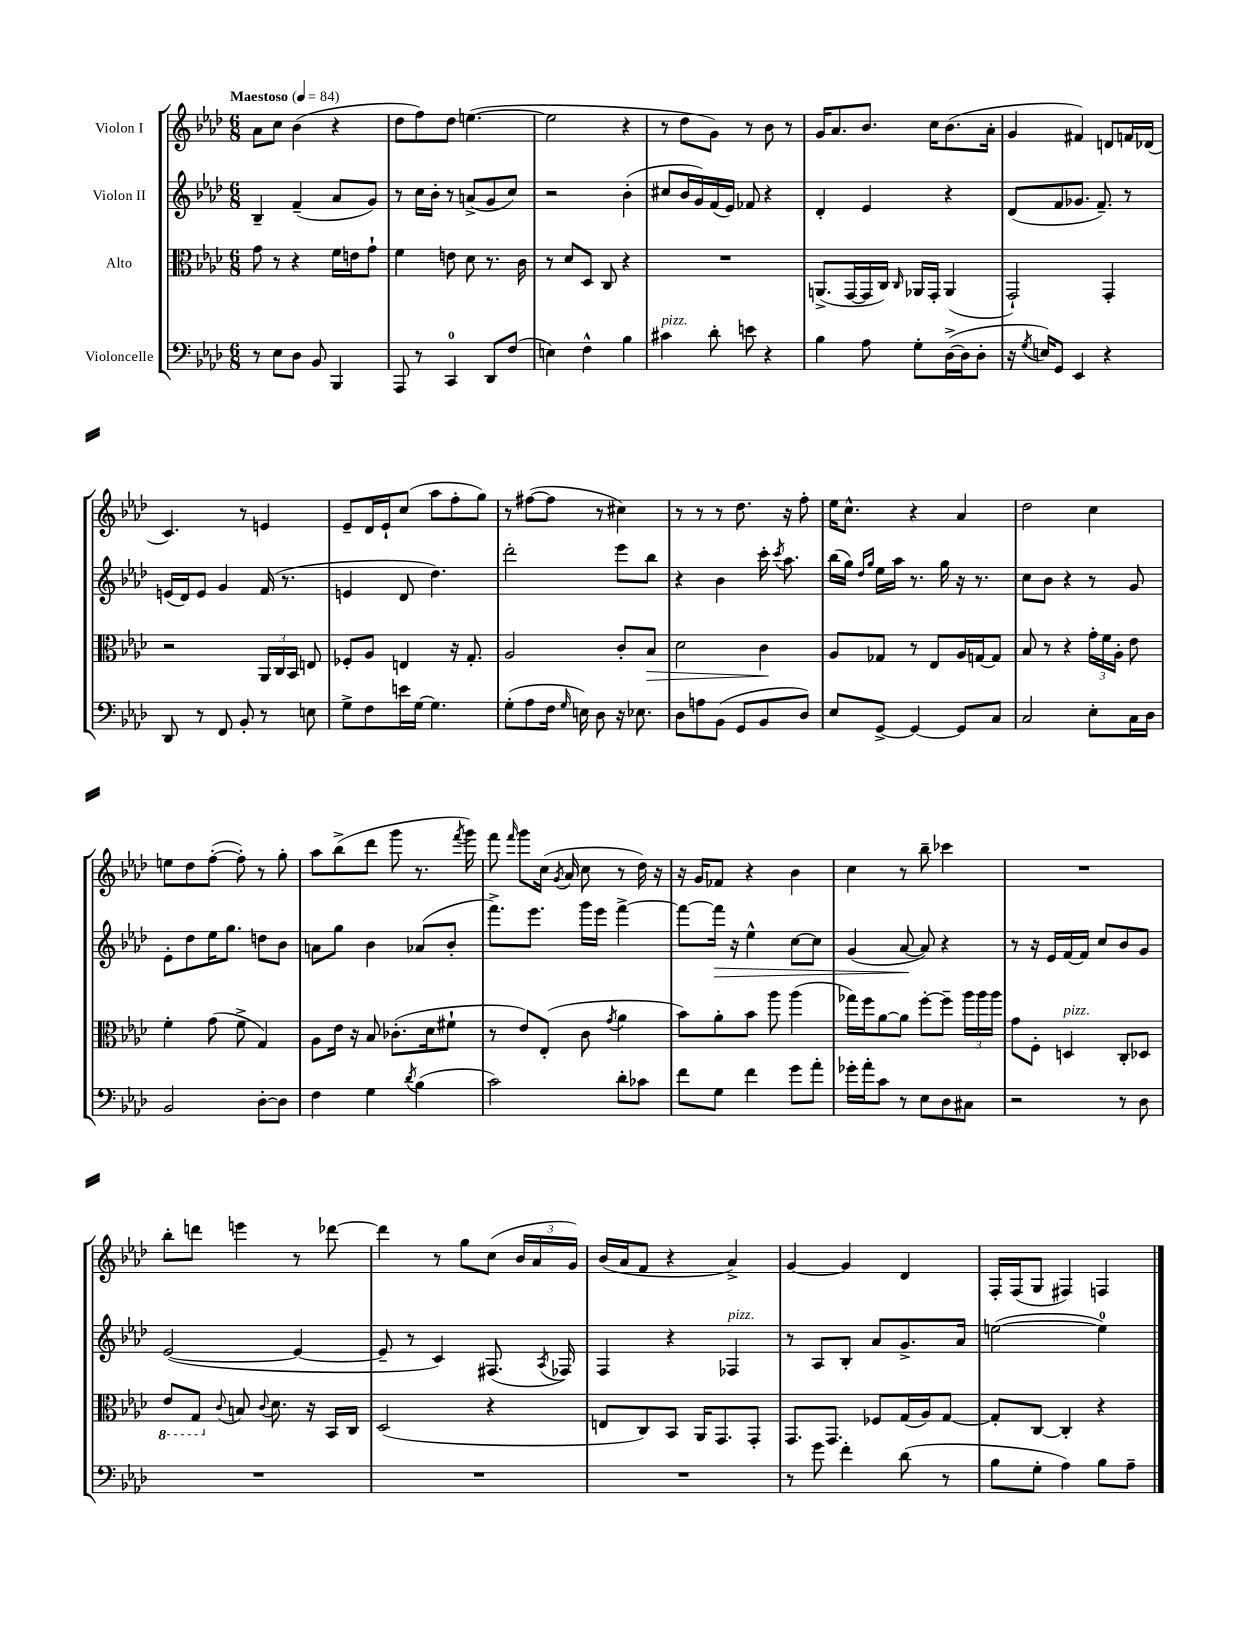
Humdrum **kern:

**kern	**kern	**dynam	**kern	**dynam	**kern
*part4	*part3	*part3	*part2	*part2	*part1
*staff4	*staff3	*staff3	*staff2	*staff2	*staff1
*I"Violoncelle	*I"Alto	*	*I"Violon II	*	*I"Violon I
*clefF4	*clefC3	*	*clefG2	*	*clefG2
*k[b-e-a-d-]	*k[b-e-a-d-]	*	*k[b-e-a-d-]	*	*k[b-e-a-d-]
*M6/8	*M6/8	*	*M6/8	*	*M6/8
*MM84	*MM84	*	*MM84	*	*MM84
=1	=1	=1	=1	=1	=1
!	!	!	!	!	!LO:TX:a:B:t=Maestoso
8r	8g\	.	4B-~/	.	8a-\L
8E-\L	8r	.	.	.	8cc\J
8D-\J	4r	.	(4f~/	.	(4b-\
8BB-/	.	.	.	.	.
4BBB-/	16f\LL	.	8a-/L	.	4r
.	16en\J	.	.	.	.
.	8g`\J	.	8g/J)	.	.
=2	=2	=2	=2	=2	=2
8AAA-/	4f\	.	8r	.	8dd-\L
8r	.	.	16cc\LL	.	8ff\)
.	.	.	16b-'\JJ	.	.
4CC/	8en\	.	8r	.	8dd-\J
.	8d-\	.	(8an^/L	.	([4.een\
8DD-/L	8.r	.	8g/	.	.
(8F/J	.	.	8cc/J)	.	.
.	16c\	.	.	.	.
=3	=3	=3	=3	=3	=3
4En\)	8r	.	2r	.	2ee\]
.	8d-/L	.	.	.	.
4F^^\	8D-/J	.	.	.	.
.	8C/	.	.	.	.
4B-\	4r	.	(4b-'\	.	4r
=4	=4	=4	=4	=4	=4
!LO:TX:a:i:t=pizz.	!	!	!	!	!
4c#X\	2.r	.	8cc#X/L	.	8r
.	.	.	16b-/L	.	8dd-\L
.	.	.	16g/)	.	.
8d-'\	.	.	(16f/	.	8g\J)
.	.	.	16e-/JJ)	.	.
8en\	.	.	8f-X/	.	8r
4r	.	.	4r	.	8b-\
.	.	.	.	.	8r
=5	=5	=5	=5	=5	=5
4B-\	(8.AAn^/L	.	4d-'/	.	16g/KL
.	.	.	.	.	8.a-/
.	[16GG/L	.	.	.	.
8A-\	16GG/]	.	4e-/	.	8.b-/J
.	16C/JJ)	.	.	.	.
.	16qqC/	.	.	.	.
8G'\L	16AA-X/LL	.	.	.	.
.	16GG'/JJ	.	.	.	16cc\KL
([16D-^\L	(4AA-/	.	4r	.	(8.b-\
16D-\J]	.	.	.	.	.
8D-'\J	.	.	.	.	.
.	.	.	.	.	16a-'\Jk
=6	=6	=6	=6	=6	=6
16r	2GG`/)	.	(8d-/L	.	4g/
8qG/	.	.	.	.	.
16En/KL)	.	.	.	.	.
8GG/J	.	.	8f/	.	.
4EE-/	.	.	8.g-X/J	.	4f#X/)
.	.	.	8.f~/)	.	.
4r	4GG'/	.	.	.	8dn/L
.	.	.	8r	.	16fn/L
.	.	.	.	.	(16d-X/JJ
!!LO:LB:g=z
=7	=7	=7	=7	=7	=7
8DD-/	2r	.	(16en/LL	.	4.c/)
.	.	.	16d-/J)	.	.
8r	.	.	8e/J	.	.
8FF/	.	.	4g/	.	.
8BB-'/	.	.	.	.	8r
8r	24AA-/LL	.	(16f/	.	4en/
.	24C/	.	.	.	.
.	.	.	8.r	.	.
.	24BB-/JJ	.	.	.	.
8En\	8En/	.	.	.	.
=8	=8	=8	=8	=8	=8
8G^\L	8F-X'/L	.	4en/	.	8e-~/L
8F\	8A-/J	.	.	.	16d-/L
.	.	.	.	.	16e-`/J
16en\L	4En/	.	8d-/	.	(8cc/J
[16G\JJ	.	.	.	.	.
4.G\]	.	.	4.dd-\)	.	8aa-\L
.	16r	.	.	.	8ff'\
.	8.G'/	.	.	.	.
.	.	.	.	.	8gg\J)
=9	=9	=9	=9	=9	=9
(8G'\L	2A-/	.	2ddd-'\	.	8r
8A-\	.	.	.	.	([8ff#X\L
16F\Jk	.	.	.	.	8ff#\J]
16qqG/	.	.	.	.	.
16En\)	.	.	.	.	.
8D-\	.	.	.	.	8r
16r	8c'/L	.	8eee-\L	.	4cc#X\)
8.E-X\	.	.	.	.	.
!	!	!LO:HP:b	!	!	!
.	8B-/J	>	8bb-\J	.	.
=10	=10	=10	=10	=10	=10
8D-\L	2d-\	.	4r	.	8r
8An\	.	.	.	.	8r
(8BB-\J	.	.	4b-\	.	8r
8GG/L	.	.	.	.	8.dd-\
8BB-/	4c\	.	16ccc'\	.	.
.	.	.	8qccc/	.	.
.	.	.	8.aa-\	.	16r
8D-/J)	.	.	.	.	8ff'\
.	.	]	.	.	.
=11	=11	=11	=11	=11	=11
8E-/L	8A-/L	.	(16bb-\LL	.	16ee-\KL
.	.	.	16gg\JJ)	.	8.cc^^\J
.	.	.	16qqdd-/LL	.	.
.	.	.	16qqgg/JJ	.	.
[8GG^/J	8G-X/J	.	16ee-\LL	.	.
.	.	.	16aa-\JJ	.	.
4GG/_	8r	.	8.r	.	4r
.	8E-/L	.	.	.	.
.	.	.	16gg\	.	.
8GG/L]	16A-/L	.	16r	.	4a-/
.	[16Gn/J	.	8.r	.	.
8C/J	8G/J]	.	.	.	.
=12	=12	=12	=12	=12	=12
2C/	8B-/	.	8cc\L	.	2dd-\
.	8r	.	8b-\J	.	.
.	4r	.	4r	.	.
8E-'\L	24g'\LL	.	8r	.	4cc\
.	24f\	.	.	.	.
.	24A-'\JJ	.	.	.	.
16C\L	8e-\	.	8g/	.	.
16D-\JJ	.	.	.	.	.
!!LO:LB:g=z
=13	=13	=13	=13	=13	=13
2BB-/	4f'\	.	8e-'\L	.	8een\L
.	.	.	8dd-\	.	8dd-\
.	(8g\	.	16ee-\K	.	([8ff'\J
.	.	.	8.gg\J	.	.
.	8f^\	.	.	.	8ff'\])
[8D-'\L	4G/)	.	8ddn\L	.	8r
8D-\J]	.	.	8b-\J	.	8gg'\
=14	=14	=14	=14	=14	=14
4F\	8A-\L	.	8an\L	.	8aa-\L
.	16e-\Jk	.	8gg\J	.	(8bb-^\
.	16r	.	.	.	.
4G\	8B-/	.	4b-\	.	8ddd-\J
.	(8.c-X'\L	.	.	.	8ggg\
8qd-/	.	.	.	.	.
(4B-\	.	.	(8a-X/L	.	8.r
.	16d-\k	.	.	.	.
.	8f#X`\J	.	8b-'/J	.	.
.	.	.	.	.	8qfff/
.	.	.	.	.	16ggg\)
=15	=15	=15	=15	=15	=15
2c\)	8r	.	8.fff^\L)	.	8fff\
.	.	.	.	.	16qqfff/
.	8e-/L)	.	.	.	8ggg\L
.	.	.	8.eee-\J	.	.
.	(8E-'/J	.	.	.	(16cc\Jk
.	.	.	.	.	8qg/
.	.	.	.	.	16a-/
.	8c\	.	16ggg\LL	.	8cc\
.	.	.	16eee-\JJ	.	.
.	8qg/	.	.	.	.
8d-'\L	4a-\	.	[4fff^\	.	8r
8c-X\J	.	.	.	.	16dd-\)
.	.	.	.	.	16r
=16	=16	=16	=16	=16	=16
8f\L	8b-\L)	.	8fff\L_	.	16r
.	.	.	.	.	16g/KL
!	!	!	!	!LO:HP:b	!
8G\J	8a-'\	.	16fff\Jk]	>	8f-X/J
.	.	.	16r	.	.
4f\	8b-\J	.	4ee-^^\	.	4r
.	8aa-\	.	.	.	.
8g\L	(4aa-\	.	[8cc\L	.	4b-\
8a-'\J	.	.	8cc\J]	.	.
=17	=17	=17	=17	=17	=17
16g-X'\LL	16gg-X\LL)	.	(4g/	.	4cc\
16a-'\J	16ff\J	.	.	.	.
8c\J	[8a-\	.	.	.	.
8r	8a-\J]	.	[8a-/	.	8r
8E-\L	[8ff'\L	.	8a-/])	]	8bb-~\
8D-\	8ff~\J]	.	4r	.	4ccc-X\
8C#X\J	24aa-\LL	.	.	.	.
.	24aa-\	.	.	.	.
.	24aa-\JJ	.	.	.	.
=18	=18	=18	=18	=18	=18
2r	8g\L	.	8r	.	2.r
.	8F'\J	.	16r	.	.
.	.	.	16e-/LL	.	.
!	!LO:TX:a:i:t=pizz.	!	!	!	!
.	4Dn/	.	[16f/	.	.
.	.	.	16f/JJ]	.	.
.	.	.	8cc/L	.	.
8r	8C'/L	.	8b-/	.	.
8D-\	8D-X/J	.	8g/J	.	.
!!LO:LB:g=z
=19	=19	=19	=19	=19	=19
*	*8ba	*	*	*	*
2.r	8E-/L	.	([2e-/	.	8bb-'\L
.	8GG/J	.	.	.	8dddn\J
*	*X8ba	*	*	*	*
.	8qqc/	.	.	.	.
.	8Bn/	.	.	.	4eeen\
.	8qqc/	.	.	.	.
.	8.d-\	.	.	.	.
.	.	.	4e-/_	.	8r
.	16r	.	.	.	.
.	16BB-/LL	.	.	.	[8ddd-X\
.	16C/JJ	.	.	.	.
=20	=20	=20	=20	=20	=20
2.r	(2D-/	.	8e-~/]	.	4ddd-\]
.	.	.	8r	.	.
.	.	.	4c/)	.	8r
.	.	.	.	.	8gg\L
.	4r	.	(8.F#X/	.	(8cc\J
.	.	.	.	.	24b-/LL
.	.	.	.	.	24a-/
.	.	.	8qA-/	.	.
.	.	.	16F-X/)	.	.
.	.	.	.	.	24g/JJ)
=21	=21	=21	=21	=21	=21
2.r	8En/L	.	4F/	.	(16b-/LL
.	.	.	.	.	16a-/J
.	8C/)	.	.	.	8f/J
.	8BB-/J	.	4r	.	4r
.	16AA-/KL	.	.	.	.
.	8.GG/	.	.	.	.
!	!	!	!LO:TX:a:i:t=pizz.	!	!
.	.	.	4F-X/	.	4a-^/)
.	8GG'/J	.	.	.	.
=22	=22	=22	=22	=22	=22
8r	8.GG/L	.	8r	.	[4g/
8g\	.	.	8A-/L	.	.
.	8.GG/J	.	.	.	.
4f'\	.	.	8B-'/J	.	4g/]
.	8F-X/L	.	8a-/L	.	.
(8d-\	(16G/L	.	8.g^/	.	4d-/
.	16A-/J)	.	.	.	.
8r	[8G/J	.	.	.	.
.	.	.	16a-/Jk	.	.
=23	=23	=23	=23	=23	=23
8B-\L	8G'/L]	.	([2een\	.	16F'/LL
.	.	.	.	.	(16F/J
8G'\J	[8C/J	.	.	.	8G/J
4A-\)	4C'/]	.	.	.	4F#X/)
8B-\L	4r	.	4ee\])	.	4Fn/
8A-~\J	.	.	.	.	.
==	==	==	==	==	==
*-	*-	*-	*-	*-	*-
